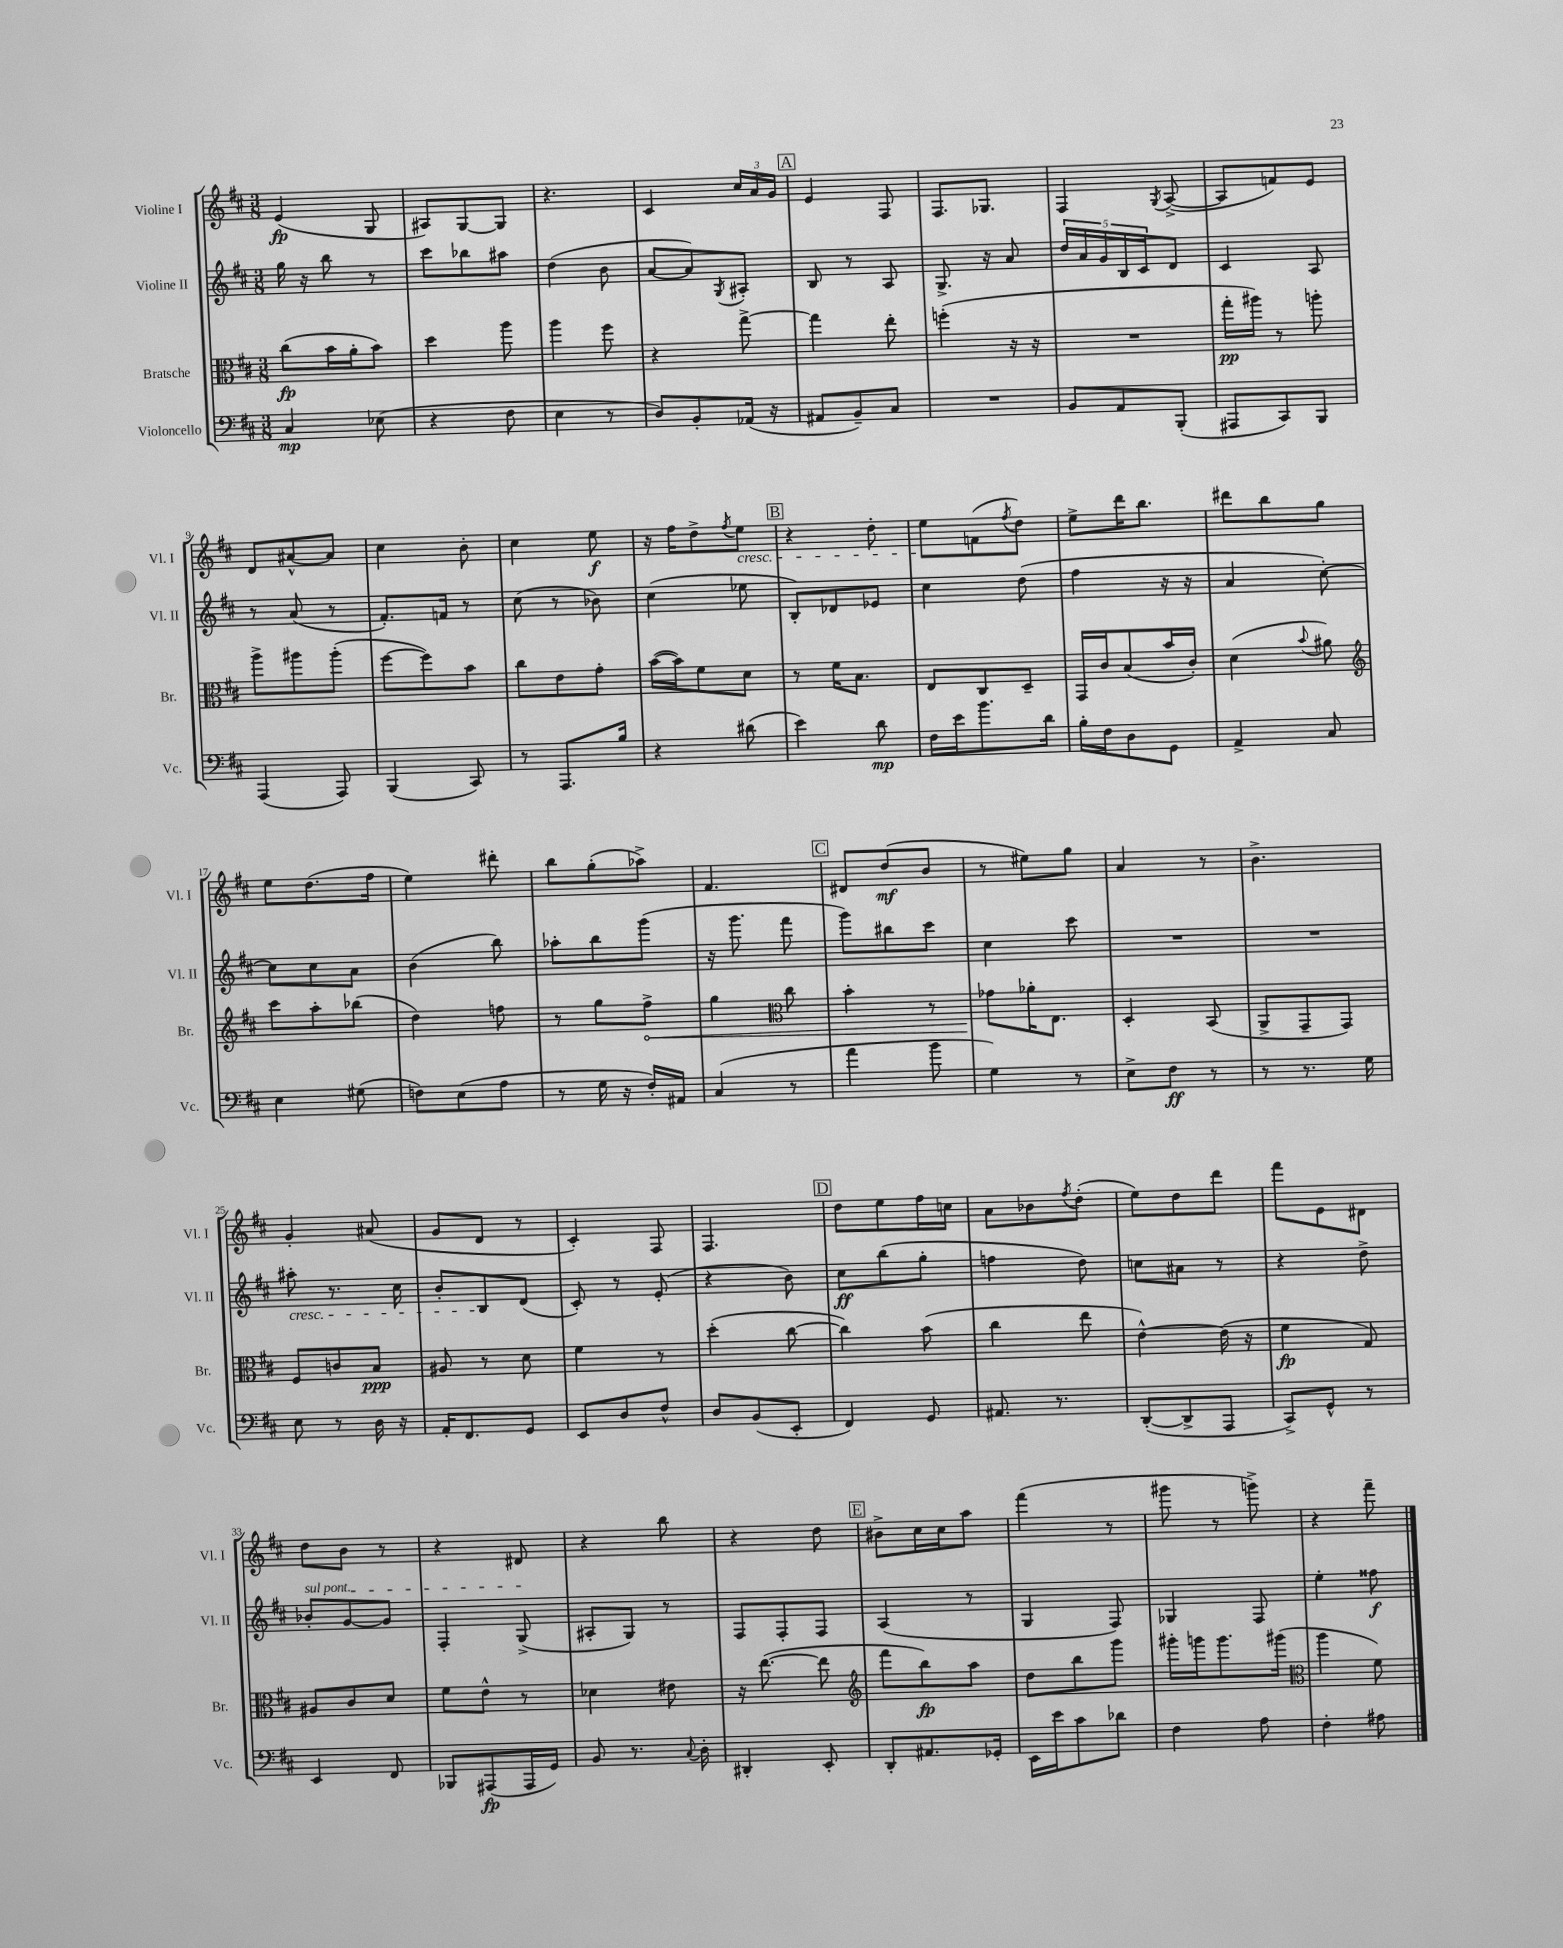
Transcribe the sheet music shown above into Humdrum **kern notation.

**kern	**dynam	**kern	**dynam	**kern	**dynam	**kern	**dynam
*part4	*part4	*part3	*part3	*part2	*part2	*part1	*part1
*staff4	*staff4	*staff3	*staff3	*staff2	*staff2	*staff1	*staff1
*I"Violoncello	*	*I"Bratsche	*	*I"Violine II	*	*I"Violine I	*
*I'Vc.	*	*I'Br.	*	*I'Vl. II	*	*I'Vl. I	*
*clefF4	*	*clefC3	*	*clefG2	*	*clefG2	*
*k[f#c#]	*	*k[f#c#]	*	*k[f#c#]	*	*k[f#c#]	*
*M3/8	*	*M3/8	*	*M3/8	*	*M3/8	*
=1	=1	=1	=1	=1	=1	=1	=1
4C#/	mp	(8cc#\L	fp	16gg\	.	(4e/	fp
.	.	.	.	16r	.	.	.
.	.	16b\L	.	8bb\	.	.	.
.	.	16a'\J	.	.	.	.	.
(8E-X\	.	8b\J)	.	8r	.	8G/	.
=2	=2	=2	=2	=2	=2	=2	=2
4r	.	4dd\	.	8ccc#\L	.	8A#X/L)	.
.	.	.	.	8bb-X\	.	[8G/	.
8F#\	.	8aa\	.	8aa#X\J	.	8G/J]	.
=3	=3	=3	=3	=3	=3	=3	=3
4E\	.	4aa\	.	(4dd\	.	4.r	.
8r	.	8ff#\	.	8b\	.	.	.
=4	=4	=4	=4	=4	=4	=4	=4
8D/L)	.	4r	.	[8a/L	.	4c#/	.
8BB'/	.	.	.	8a/])	.	.	.
.	.	.	.	8qG/	.	.	.
(16AA-X/Jk	.	[8gg^\	.	8A#X'/J	.	24cc#/LL	.
.	.	.	.	.	.	24a/	.
16r	.	.	.	.	.	.	.
.	.	.	.	.	.	24g/JJ	.
!!LO:REH:place=s1:t=A
=5	=5	=5	=5	=5	=5	=5	=5
8AA#X/L	.	4gg\]	.	8B/	.	4e/	.
8BB~/)	.	.	.	8r	.	.	.
8C#/J	.	8ee'\	.	8A/	.	8F#/	.
=6	=6	=6	=6	=6	=6	=6	=6
4.r	.	(4ffn'\	.	8.G^/	.	8.F#/L	.
.	.	.	.	16r	.	8.G-X/J	.
.	.	16r	.	8a/	.	.	.
.	.	16r	.	.	.	.	.
=7	=7	=7	=7	=7	=7	=7	=7
8BB/L	.	4.r	.	20dd/LL	.	4F#/	.
.	.	.	.	20a/	.	.	.
.	.	.	.	20g/	.	.	.
8AA/	.	.	.	.	.	.	.
.	.	.	.	20B/	.	.	.
.	.	.	.	20c#/J	.	.	.
.	.	.	.	.	.	8qG/	.
(8BBB'/J	.	.	.	8d/J	.	([8A^/	.
=8	=8	=8	=8	=8	=8	=8	=8
8AAA#X/L	.	16gg'\LL	pp	4c#/	.	8A/L]	.
.	.	16aa#X\JJ)	.	.	.	.	.
8CC#/)	.	8r	.	.	.	8fn/)	.
8BBB/J	.	8aan'\	.	8A/	.	8e/J	.
!!LO:LB:g=z
=9	=9	=9	=9	=9	=9	=9	=9
(4AAA/	.	8aa^\L	.	8r	.	8d/L	.
.	.	8aa#X\	.	(8a/	.	[8a#X^^/	.
8AAA/)	.	(8aa#'\J	.	8r	.	8a#/J]	.
=10	=10	=10	=10	=10	=10	=10	=10
(4BBB/	.	[8ff#\L	.	8.f#'/L)	.	4cc#\	.
.	.	8ff#\])	.	.	.	.	.
.	.	.	.	16fn/Jk	.	.	.
8CC#/)	.	8b\J	.	8r	.	8b'\	.
=11	=11	=11	=11	=11	=11	=11	=11
8r	.	8cc#\L	.	(8cc#\	.	4cc#\	.
8.AAA/L	.	8e\	.	8r	.	.	.
.	.	8g'\J	.	8b-X\)	.	8ee\	f
16B/Jk	.	.	.	.	.	.	.
=12	=12	=12	=12	=12	=12	=12	=12
4r	.	([16b\LL	.	(4cc#\	.	16r	.
.	.	16b\J])	.	.	.	16ff#\KL	.
.	.	8f#\	.	.	.	8dd^\	.
.	.	.	.	.	.	8qff#/	.
!	!	!	!	!	!	!LO:TX:b:i:t=cresc.	!
(8d#X\	.	8d\J	.	8ee-X\	.	8ee\J	.
!!LO:REH:place=s1:t=B
=13	=13	=13	=13	=13	=13	=13	=13
4e\)	.	8r	.	8B'/L)	.	4r	.
.	.	16f#\KL	.	8d-X/	.	.	.
.	.	8.B\J	.	.	.	.	.
8d\	mp	.	.	8e-X/J	.	8dd'\	.
=14	=14	=14	=14	=14	=14	=14	=14
16F#\LL	.	8E/L	.	4cc#\	.	8ee\L	.
16e\J	.	.	.	.	.	.	.
8.b\	.	8C#/	.	.	.	(8fn\	.
.	.	.	.	.	.	8qff#/	.
.	.	8D~/J	.	(8dd\	.	8dd\J)	.
16d\Jk	.	.	.	.	.	.	.
=15	=15	=15	=15	=15	=15	=15	=15
16B'\LL	.	16GG/LL	.	4ff#\	.	8ee^\L	.
16F#\J	.	16c#/J	.	.	.	.	.
8D\	.	(8B/	.	.	.	16ddd\K	.
.	.	.	.	.	.	8.bb\J	.
8GG\J	.	16b/L	.	16r	.	.	.
.	.	16c#'/JJ)	.	16r	.	.	.
=16	=16	=16	=16	=16	=16	=16	=16
4AA^/	.	(4d\	.	4a/	.	8ddd#X\L	.
.	.	.	.	.	.	8bb\	.
.	.	8qqb/	.	.	.	.	.
8C#/	.	8a#X\)	.	[8cc#'\)	.	8gg\J	.
!!LO:LB:g=z
=17	=17	=17	=17	=17	=17	=17	=17
*	*	*clefG2	*	*	*	*	*
4E\	.	8ccc#\L	.	8cc#\L]	.	8ee\L	.
.	.	8aa'\	.	8cc#\	.	(8.dd\	.
(8G#X\	.	(8bb-X\J	.	8a\J	.	.	.
.	.	.	.	.	.	16ff#\Jk	.
=18	=18	=18	=18	=18	=18	=18	=18
8Fn\L)	.	4dd\)	.	(4b\	.	4ee\)	.
(8E\	.	.	.	.	.	.	.
8A\J	.	8ffn\	.	8bb\)	.	8ddd#X'\	.
=19	=19	=19	=19	=19	=19	=19	=19
8r	.	8r	.	8aa-X'\L	.	8bb\L	.
16G\	.	8gg\L	.	8bb\	.	(8gg'\	.
16r	.	.	.	.	.	.	.
!	!	!	!LO:HP:b	!	!	!	!
16F#'/LL)	.	8ff#^\J	<	(8ggg\J	.	8aa-X^\J)	.
16AA#X/JJ	.	.	.	.	.	.	.
=20	=20	=20	=20	=20	=20	=20	=20
(4C#/	.	4gg\	.	16r	.	4.f#/	.
.	.	.	.	8.ggg\	.	.	.
*	*	*clefC3	*	*	*	*	*
8r	.	8cc#\	.	8fff#\	.	.	.
!!LO:REH:place=s1:t=C
=21	=21	=21	=21	=21	=21	=21	=21
4a\	.	4b'\	.	8ggg\L)	.	8d#X/L	.
.	.	.	.	8bb#X\	.	(8dd/	mf
8b\	.	8r	.	8ccc#\J	.	8b/J	.
=22	=22	=22	=22	=22	=22	=22	=22
4G\)	.	8g-X\L	.	4cc#\	.	8r	.
.	.	16a-X'\K	[	.	.	8ee#X\L)	.
.	.	8.E\J	.	.	.	.	.
8r	.	.	.	8ccc#\	.	8gg\J	.
=23	=23	=23	=23	=23	=23	=23	=23
8E^\L	.	4D'/	.	4.r	.	4a/	.
8F#\J	ff	.	.	.	.	.	.
8r	.	(8BB/	.	.	.	8r	.
=24	=24	=24	=24	=24	=24	=24	=24
8r	.	8AA^/L	.	4.r	.	4.b^\	.
8.r	.	8GG~/	.	.	.	.	.
.	.	8GG/J)	.	.	.	.	.
16G\	.	.	.	.	.	.	.
!!LO:LB:g=z
=25	=25	=25	=25	=25	=25	=25	=25
!	!	!	!	!LO:TX:b:i:t=cresc.	!	!	!
8E\	.	8F#/L	.	8aa#X'\	.	4g'/	.
8r	.	8cn/	.	8.r	.	.	.
16D\	.	8B/J	ppp	.	.	(8a#X/	.
16r	.	.	.	16cc#\	.	.	.
=26	=26	=26	=26	=26	=26	=26	=26
16AA'/KL	.	8A#X/	.	8b'/L	.	8g/L	.
8.FF#/	.	.	.	.	.	.	.
.	.	8r	.	8B/	.	8d/J	.
8GG/J	.	8d\	.	(8d/J	.	8r	.
=27	=27	=27	=27	=27	=27	=27	=27
8EE/L	.	4f#\	.	8c#'/)	.	4c#'/)	.
8D/	.	.	.	8r	.	.	.
8F#^^/J	.	8r	.	(8e'/	.	8F#/	.
=28	=28	=28	=28	=28	=28	=28	=28
8D/L	.	(4dd'\	.	4r	.	4.F#/	.
(8BB/	.	.	.	.	.	.	.
8EE'/J	.	[8cc#\	.	8b\)	.	.	.
!!LO:REH:place=s1:t=D
=29	=29	=29	=29	=29	=29	=29	=29
4FF#/)	.	4cc#\])	.	8cc#\L	ff	8dd\L	.
.	.	.	.	(8bb\	.	8ee\	.
8GG/	.	(8b\	.	8gg'\J	.	16ff#\L	.
.	.	.	.	.	.	16ccn\JJ	.
=30	=30	=30	=30	=30	=30	=30	=30
8.AA#X/	.	4cc#\	.	4ffn\	.	8a\L	.
.	.	.	.	.	.	8b-X\	.
8.r	.	.	.	.	.	.	.
.	.	.	.	.	.	8qff#/	.
.	.	8ee\	.	8dd\)	.	(8dd'\J	.
=31	=31	=31	=31	=31	=31	=31	=31
([8DD'/L	.	[4e^^\)	.	8ccn\L	.	8ee\L)	.
8DD^/]	.	.	.	8a#X\J	.	8dd\	.
8AAA/J	.	(16e\]	.	8r	.	8ddd\J	.
.	.	16r	.	.	.	.	.
=32	=32	=32	=32	=32	=32	=32	=32
8CC#^/L)	.	4f#\	fp	4r	.	8fff#\L	.
8GG^^/J	.	.	.	.	.	8e\	.
8r	.	8G/)	.	8dd^\	.	8d#X\J	.
!!LO:LB:g=z
=33	=33	=33	=33	=33	=33	=33	=33
!	!	!	!	!LO:TX:a:i:t=sul pont.	!	!	!
4EE/	.	8A#X/L	.	8b-X'/L	.	8dd\L	.
.	.	8c#/	.	[8g/	.	8b\J	.
8FF#/	.	8d/J	.	8g/J]	.	8r	.
=34	=34	=34	=34	=34	=34	=34	=34
8BBB-X/L	.	8f#\L	.	4F#'/	.	4r	.
(8AAA#X/	fp	8e^^\J	.	.	.	.	.
16AAA#/L	.	8r	.	(8G^/	.	8d#X/	.
16GG/JJ)	.	.	.	.	.	.	.
=35	=35	=35	=35	=35	=35	=35	=35
8BB/	.	4d-X\	.	8A#X'/L	.	4r	.
8.r	.	.	.	8G/J)	.	.	.
.	.	8e#X\	.	8r	.	8bb\	.
8qqC#/	.	.	.	.	.	.	.
16D'\	.	.	.	.	.	.	.
=36	=36	=36	=36	=36	=36	=36	=36
4DD#X'/	.	16r	.	8F#/L	.	4r	.
.	.	([8.ee\	.	.	.	.	.
.	.	.	.	8F#'/	.	.	.
8EE'/	.	8ee\]	.	8F#/J	.	8dd\	.
!!LO:REH:place=s1:t=E
=37	=37	=37	=37	=37	=37	=37	=37
*	*	*clefG2	*	*	*	*	*
8DD'/L	.	8fff#\L	.	(4A/	.	8b#X^\L	.
8.AA#X/	.	8bb\)	fp	.	.	16cc#\L	.
.	.	.	.	.	.	16cc#\J	.
.	.	8aa\J	.	8r	.	8aa\J	.
16GG-X'/Jk	.	.	.	.	.	.	.
=38	=38	=38	=38	=38	=38	=38	=38
16EE\LL	.	8dd\L	.	4G/	.	(4fff#\	.
16e\J	.	.	.	.	.	.	.
8c#\	.	8bb\	.	.	.	.	.
8d-X\J	.	8ggg\J	.	8F#/)	.	8r	.
=39	=39	=39	=39	=39	=39	=39	=39
4F#\	.	16ggg#X'\LL	.	4G-X/	.	8ggg#X\	.
.	.	16gggn\J	.	.	.	.	.
.	.	8.ggg\	.	.	.	8r	.
8A\	.	.	.	8F#/	.	8gggn^\)	.
.	.	(16ggg#X\Jk	.	.	.	.	.
=40	=40	=40	=40	=40	=40	=40	=40
*	*	*clefC3	*	*	*	*	*
4F#'\	.	4aa\	.	4ee'\	.	4r	.
8A#X\	.	8f#\)	.	8ff##X\	f	8fff#~\	.
==	==	==	==	==	==	==	==
*-	*-	*-	*-	*-	*-	*-	*-
